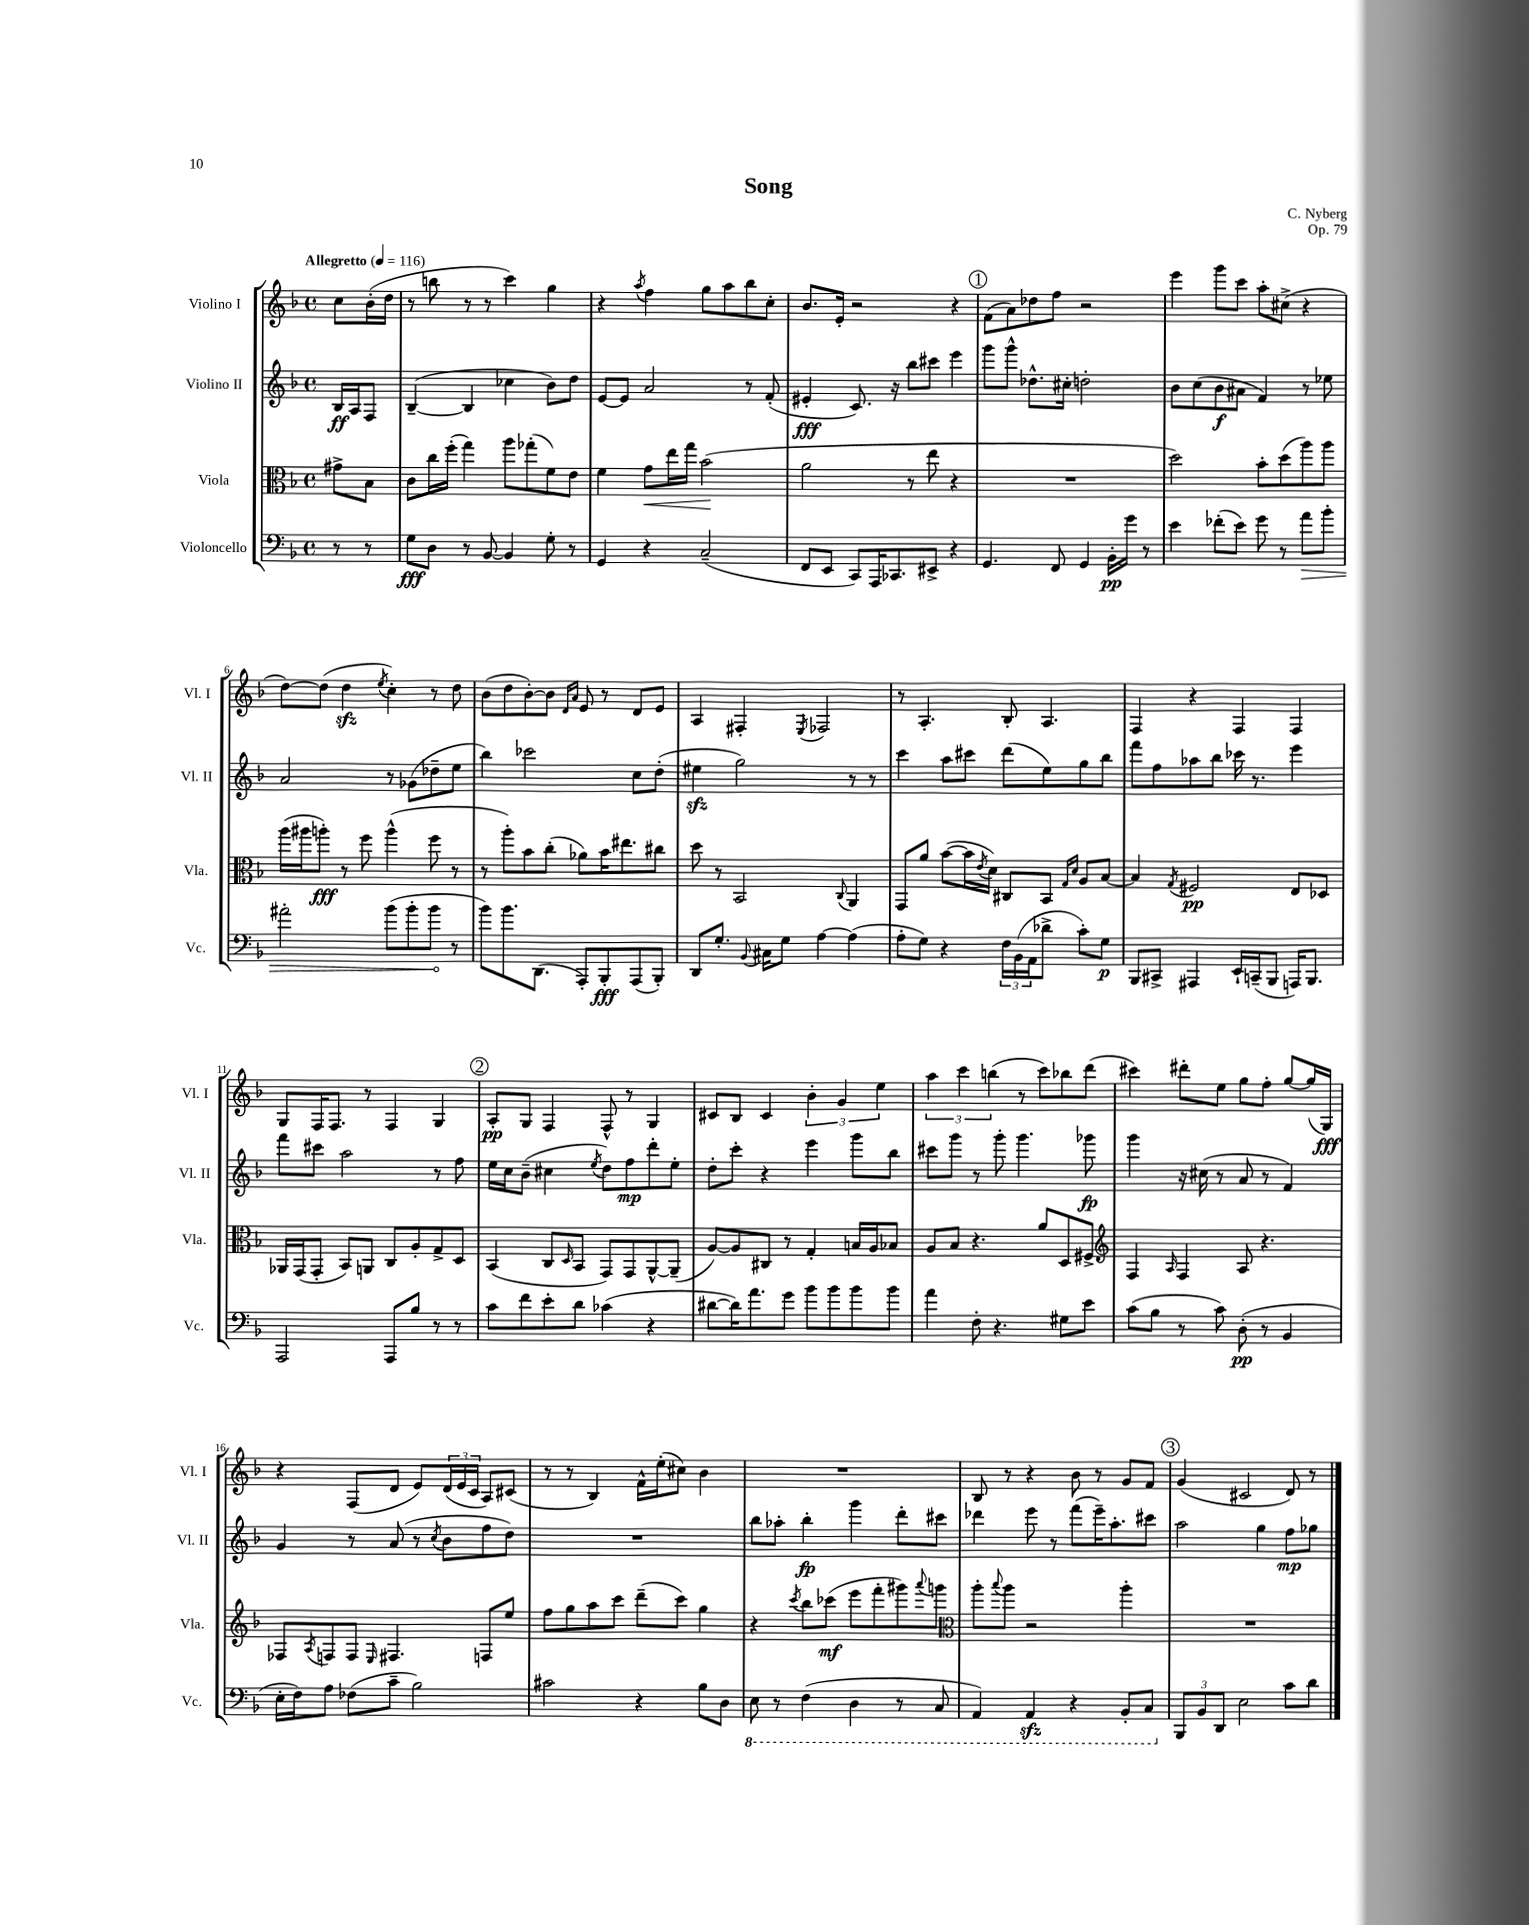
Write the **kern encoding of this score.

**kern	**dynam	**kern	**dynam	**kern	**dynam	**kern	**dynam
*part4	*part4	*part3	*part3	*part2	*part2	*part1	*part1
*staff4	*staff4	*staff3	*staff3	*staff2	*staff2	*staff1	*staff1
*I"Violoncello	*	*I"Viola	*	*I"Violino II	*	*I"Violino I	*
*I'Vc.	*	*I'Vla.	*	*I'Vl. II	*	*I'Vl. I	*
*clefF4	*	*clefC3	*	*clefG2	*	*clefG2	*
*k[b-]	*	*k[b-]	*	*k[b-]	*	*k[b-]	*
*M4/4	*	*M4/4	*	*M4/4	*	*M4/4	*
*met(c)	*	*met(c)	*	*met(c)	*	*met(c)	*
*MM116	*	*MM116	*	*MM116	*	*MM116	*
=	=	=	=	=	=	=	=
!	!	!	!	!	!	!LO:TX:a:B:t=Allegretto	!
8r	.	8g#X^\L	.	16B-/LL	ff	8cc\L	.
.	.	.	.	16A/J	.	.	.
8r	.	8B-\J	.	8F/J	.	(16b-'\L	.
.	.	.	.	.	.	16dd\JJ	.
=1	=1	=1	=1	=1	=1	=1	=1
8G\L	fff	8c\L	.	([4B-~/	.	8r	.
8D\J	.	16cc\L	.	.	.	8bbn\	.
.	.	(16ff'\JJ	.	.	.	.	.
8r	.	4gg\)	.	4B-/]	.	8r	.
[8BB-/	.	.	.	.	.	8r	.
4BB-/]	.	8aa\L	.	4cc-X\	.	4ccc\)	.
.	.	(8gg-X'\	.	.	.	.	.
8G'\	.	8f\)	.	8b-\L)	.	4gg\	.
8r	.	8e\J	.	8dd\J	.	.	.
=2	=2	=2	=2	=2	=2	=2	=2
4GG/	.	4f\	.	[8e/L	.	4r	.
.	.	.	.	8e/J]	.	.	.
.	.	.	.	.	.	8qaa/	.
!	!	!	!LO:HP:b	!	!	!	!
4r	.	8g\L	<	2a/	.	4ff\	.
.	.	16ee\L	.	.	.	.	.
.	.	16gg\JJ	.	.	.	.	.
(2C~/	.	(2b-\	.	.	.	8gg\L	.
.	.	.	.	.	.	8aa\	.
.	.	.	.	8r	.	8bb-\	.
.	.	.	.	(8f'/	.	8cc'\J	.
.	.	.	[	.	.	.	.
=3	=3	=3	=3	=3	=3	=3	=3
8FF/L	.	2a\	.	4e#X'/	fff	8.b-/L	.
8EE/J	.	.	.	.	.	.	.
.	.	.	.	.	.	16e'/Jk	.
8CC/L)	.	.	.	8.c/)	.	2r	.
16AAA/K	.	.	.	.	.	.	.
8.CC-X/	.	.	.	16r	.	.	.
.	.	8r	.	8bb-\L	.	.	.
8EE#X^/J	.	8ee\	.	8ccc#X\J	.	.	.
4r	.	4r	.	4eee\	.	4r	.
!!LO:REH:place=s1:t=1
=4	=4	=4	=4	=4	=4	=4	=4
4.GG/	.	1r	.	8ggg\L	.	(8f\L	.
.	.	.	.	8ggg^^\J	.	8a\)	.
.	.	.	.	8.dd-X^^\L	.	8dd-X\	.
8FF/	.	.	.	.	.	8ff\J	.
.	.	.	.	16cc#X'\Jk	.	.	.
4GG/	.	.	.	2ddn'\	.	2r	.
16BB-'\LL	pp	.	.	.	.	.	.
16g\JJ	.	.	.	.	.	.	.
8r	.	.	.	.	.	.	.
=5	=5	=5	=5	=5	=5	=5	=5
4e\	.	2dd\)	.	8b-\L	.	4eee\	.
.	.	.	.	(8cc\	.	.	.
(8f-X'\L	.	.	.	8b-\	f	8ggg\L	.
8e\J)	.	.	.	8a#X\J	.	8ccc\J	.
8g\	.	8b-'\L	.	4f/)	.	8aa'\L	.
8r	.	(8dd\	.	.	.	(8cc#X^\J	.
!	!LO:HP:b	!	!	!	!	!	!
8a\L	>	8aa\)	.	8r	.	4r	.
8b-'\J	.	8aa\J	.	8ee-X\	.	.	.
!!LO:LB:g=z
=6	=6	=6	=6	=6	=6	=6	=6
2a#X'\	.	(16aa\LL	.	2a/	.	[8dd\L)	.
.	.	16aa#X\J	.	.	.	.	.
.	.	8aan'\J)	fff	.	.	(8dd\J]	.
.	.	8r	.	.	.	4ddzz\	.
.	.	8ff\	.	.	.	.	.
.	.	.	.	.	.	8qee/	.
(8b-\L	.	(4aa^^\	.	8r	.	4cc'\)	.
8b-'\	.	.	.	(8g-X\L	.	.	.
8b-\J	.	8ff\	.	8dd-X~\	.	8r	.
8r	]	8r	.	8ee\J	.	8dd\	.
=7	=7	=7	=7	=7	=7	=7	=7
8b-\L)	.	8r	.	4bb-\)	.	(8b-\L	.
8.b-\	.	8aa'\L)	.	.	.	8dd\	.
.	.	8b-\	.	2ccc-X\	.	[8b-'\)	.
(8.DD\J	.	.	.	.	.	.	.
.	.	(8cc'\J	.	.	.	8b-\J]	.
.	.	.	.	.	.	16qqd/LL	.
.	.	.	.	.	.	16qqa/JJ	.
8AAA'/L)	.	8a-X\L)	.	.	.	8e/	.
8BBB-'/	fff	16b-\K	.	.	.	8r	.
.	.	8.ee#X\	.	.	.	.	.
(8AAA/	.	.	.	8cc\L	.	8d/L	.
8BBB-'/J)	.	8cc#X\J	.	(8dd'\J	.	8e/J	.
=8	=8	=8	=8	=8	=8	=8	=8
8DD/L	.	8dd\	.	4ee#Xzz\	.	4A/	.
8.G'/J	.	8r	.	.	.	.	.
.	.	2BB-/	.	2gg\)	.	4F#X'/	.
8qqBB-/	.	.	.	.	.	.	.
16C#X\KL	.	.	.	.	.	.	.
8G\J	.	.	.	.	.	.	.
.	.	.	.	.	.	8qE/	.
[4A\	.	.	.	.	.	2F-X/	.
.	.	8qqC/	.	.	.	.	.
(4A\]	.	4AA/	.	8r	.	.	.
.	.	.	.	8r	.	.	.
=9	=9	=9	=9	=9	=9	=9	=9
8A'\L	.	8GG/L	.	4ccc\	.	8r	.
8G\J)	.	8a/J	.	.	.	4.A'/	.
4r	.	([8b-\L	.	8aa\L	.	.	.
.	.	16b-\L]	.	8ccc#X\J	.	.	.
.	.	8qe/	.	.	.	.	.
.	.	16d\JJ)	.	.	.	.	.
24F\LL	.	8C#X/L	.	(8ddd\L	.	8B-'/	.
(24BB-\	.	.	.	.	.	.	.
24AA\J	.	.	.	.	.	.	.
8d-X^\J	.	8BB-/J	.	8ee\)	.	4.A/	.
.	.	16qqG/LL	.	.	.	.	.
.	.	16qqd/JJ	.	.	.	.	.
8c'\L)	.	8A/L	.	8gg\	.	.	.
8G\J	p	[8B-/J	.	8bb-\J	.	.	.
=10	=10	=10	=10	=10	=10	=10	=10
8BBB-/L	.	4B-/]	.	8fff\L	.	4F/	.
8CC#X^/J	.	.	.	8ff\	.	.	.
.	.	8qG/	.	.	.	.	.
4AAA#X/	.	2F#X/	pp	8aa-X\	.	4r	.
.	.	.	.	8bb-\J	.	.	.
16EE`/LL	.	.	.	16ccc-X\	.	4F/	.
(16CCn~/J	.	.	.	8.r	.	.	.
8BBB-/J	.	.	.	.	.	.	.
16AAAn/KL)	.	8E/L	.	4eee\	.	4F/	.
8.BBB-/J	.	.	.	.	.	.	.
.	.	8D-X/J	.	.	.	.	.
!!LO:LB:g=z
=11	=11	=11	=11	=11	=11	=11	=11
2AAA/	.	16AA-X/LL	.	8fff\L	.	8G/L	.
.	.	(16GG/J	.	.	.	.	.
.	.	8GG'/J	.	8ccc#X\J	.	16F/K	.
.	.	.	.	.	.	8.F/J	.
.	.	8BB-/L)	.	2aa\	.	.	.
.	.	8AAn/J	.	.	.	8r	.
8AAA/L	.	8C/L	.	.	.	4F/	.
8B-/J	.	8A'/	.	.	.	.	.
8r	.	8G^/	.	8r	.	4G/	.
8r	.	8D/J	.	8ff\	.	.	.
!!LO:REH:place=s1:t=2
=12	=12	=12	=12	=12	=12	=12	=12
8c\L	.	(4BB-/	.	16ee\LL	.	8A'/L	pp
.	.	.	.	16cc\J	.	.	.
8f\	.	.	.	(8b-~\J	.	8G/J	.
8e'\	.	8C/L	.	4cc#X\	.	4F/	.
.	.	16qqD/	.	.	.	.	.
8d\J	.	8BB-/J	.	.	.	.	.
.	.	.	.	8qee/	.	.	.
(4c-X\	.	8GG/L)	.	8dd\L)	.	8F^^/	.
.	.	8GG/	.	8ff\	mp	8r	.
4r	.	[8AA^^/	.	8ddd'\	.	4G/	.
.	.	(8AA~/J]	.	8ee'\J	.	.	.
=13	=13	=13	=13	=13	=13	=13	=13
[8d#X\L	.	[8A/L)	.	8dd'\L	.	8c#X/L	.
16d#\K])	.	8A/]	.	8ccc'\J	.	8B-/J	.
8.a\	.	.	.	.	.	.	.
.	.	8C#X/J	.	4r	.	4c#/	.
8g\J	.	8r	.	.	.	.	.
8b-\L	.	4G'/	.	4eee\	.	6b-'\	.
8b-\	.	.	.	.	.	.	.
.	.	.	.	.	.	6g/	.
8b-\	.	16Bn/LL	.	8ggg\L	.	.	.
.	.	16A/J	.	.	.	.	.
.	.	.	.	.	.	6ee\	.
8b-\J	.	8B-X/J	.	8bb-\J	.	.	.
=14	=14	=14	=14	=14	=14	=14	=14
4a\	.	8A/L	.	8ccc#X\L	.	6aa\	.
.	.	8B-/J	.	8ggg\J	.	.	.
.	.	.	.	.	.	6ccc\	.
8F'\	.	4.r	.	8r	.	.	.
.	.	.	.	.	.	(6bbn\	.
4.r	.	.	.	8ggg'\	.	.	.
.	.	.	.	4.ggg\	.	8r	.
.	.	8a/L	.	.	.	8ccc\L)	.
8G#X\L	.	8D/	.	.	.	8bb-X\	.
8e\J	.	8F#X^/J	.	8ggg-X\	fp	(8ddd\J	.
=15	=15	=15	=15	=15	=15	=15	=15
*	*	*clefG2	*	*	*	*	*
(8c\L	.	4F/	.	4ggg\	.	4ccc#X\)	.
8B-\J	.	.	.	.	.	.	.
.	.	16qqA/	.	.	.	.	.
8r	.	4F/	.	16r	.	8ddd#X'\L	.
.	.	.	.	(16cc#X\	.	.	.
8c\)	.	.	.	8r	.	8ee\J	.
(8D'\	pp	8A/	.	8a/	.	8gg\L	.
8r	.	4.r	.	8r	.	8ff'\J	.
4BB-/	.	.	.	4f/)	.	[8gg/L	.
.	.	.	.	.	.	(16gg/L]	.
.	.	.	.	.	.	16G/JJ)	fff
!!LO:LB:g=z
=16	=16	=16	=16	=16	=16	=16	=16
16E'\LL	.	8F-X/L	.	4g/	.	4r	.
16F\J)	.	.	.	.	.	.	.
.	.	8qA/	.	.	.	.	.
8A\J	.	8Fn/	.	.	.	.	.
(8F-X\L	.	8F/J	.	8r	.	(8F/L	.
.	.	16qqE/	.	.	.	.	.
8c~\J	.	4.F#X/	.	(8a/	.	8d/J	.
2B-\)	.	.	.	8r	.	8e/L)	.
.	.	.	.	8qcc/	.	.	.
.	.	.	.	8b-\L	.	(24d/L	.
.	.	.	.	.	.	24e/	.
.	.	.	.	.	.	24c/JJ	.
.	.	8Fn/L	.	8ff\	.	8A/L)	.
.	.	8ee/J	.	8dd\J)	.	(8c#X/J	.
=17	=17	=17	=17	=17	=17	=17	=17
2c#X\	.	8ff\L	.	1r	.	8r	.
.	.	8gg\	.	.	.	8r	.
.	.	8aa\	.	.	.	4B-/)	.
.	.	8ccc\J	.	.	.	.	.
4r	.	(8ddd~\L	.	.	.	16f^^\LL	.
.	.	.	.	.	.	(16ee'\J	.
.	.	8ccc\J)	.	.	.	8cc#X\J)	.
8B-\L	.	4gg\	.	.	.	4b-\	.
8D\J	.	.	.	.	.	.	.
=18	=18	=18	=18	=18	=18	=18	=18
*8ba	*	*	*	*	*	*	*
8EE\	.	4r	.	8bb-\L	.	1r	.
8r	.	.	.	8aa-X'\J	.	.	.
.	.	8qccc/	.	.	.	.	.
(4FF\	.	8bb-\L	.	4bb-'\	fp	.	.
.	.	(8ccc-X\J	mf	.	.	.	.
4DD\	.	8eee\L	.	4ggg\	.	.	.
.	.	8fff'\	.	.	.	.	.
8r	.	8ggg#X\)	.	8ddd'\L	.	.	.
.	.	8qqaaa/	.	.	.	.	.
8CC/	.	8gggn\J	.	8ccc#X\J	.	.	.
=19	=19	=19	=19	=19	=19	=19	=19
*	*	*clefC3	*	*	*	*	*
4AAA/)	.	8aa'\L	.	4ddd-X\	.	8B-/	.
.	.	8qqbb-/	.	.	.	.	.
.	.	8aa\J	.	.	.	8r	.
4AAAzz/	.	2r	.	8eee\	.	4r	.
.	.	.	.	8r	.	.	.
4r	.	.	.	(8fff\L	.	8b-\	.
.	.	.	.	16eee~\K)	.	8r	.
.	.	.	.	8.aa'\	.	.	.
8BBB-'/L	.	4aa'\	.	.	.	8g/L	.
8CC/J	.	.	.	8ccc#X\J	.	8f/J	.
!!LO:REH:place=s1:t=3
=20	=20	=20	=20	=20	=20	=20	=20
*X8ba	*	*	*	*	*	*	*
12BBB-/L	.	1r	.	2aa\	.	(4g/	.
12BB-/	.	.	.	.	.	.	.
12DD/J	.	.	.	.	.	.	.
2E\	.	.	.	.	.	2c#X/	.
.	.	.	.	4gg\	.	.	.
8c\L	.	.	.	8ff\L	mp	8d/)	.
8d\J	.	.	.	8gg-X\J	.	8r	.
==	==	==	==	==	==	==	==
*-	*-	*-	*-	*-	*-	*-	*-
